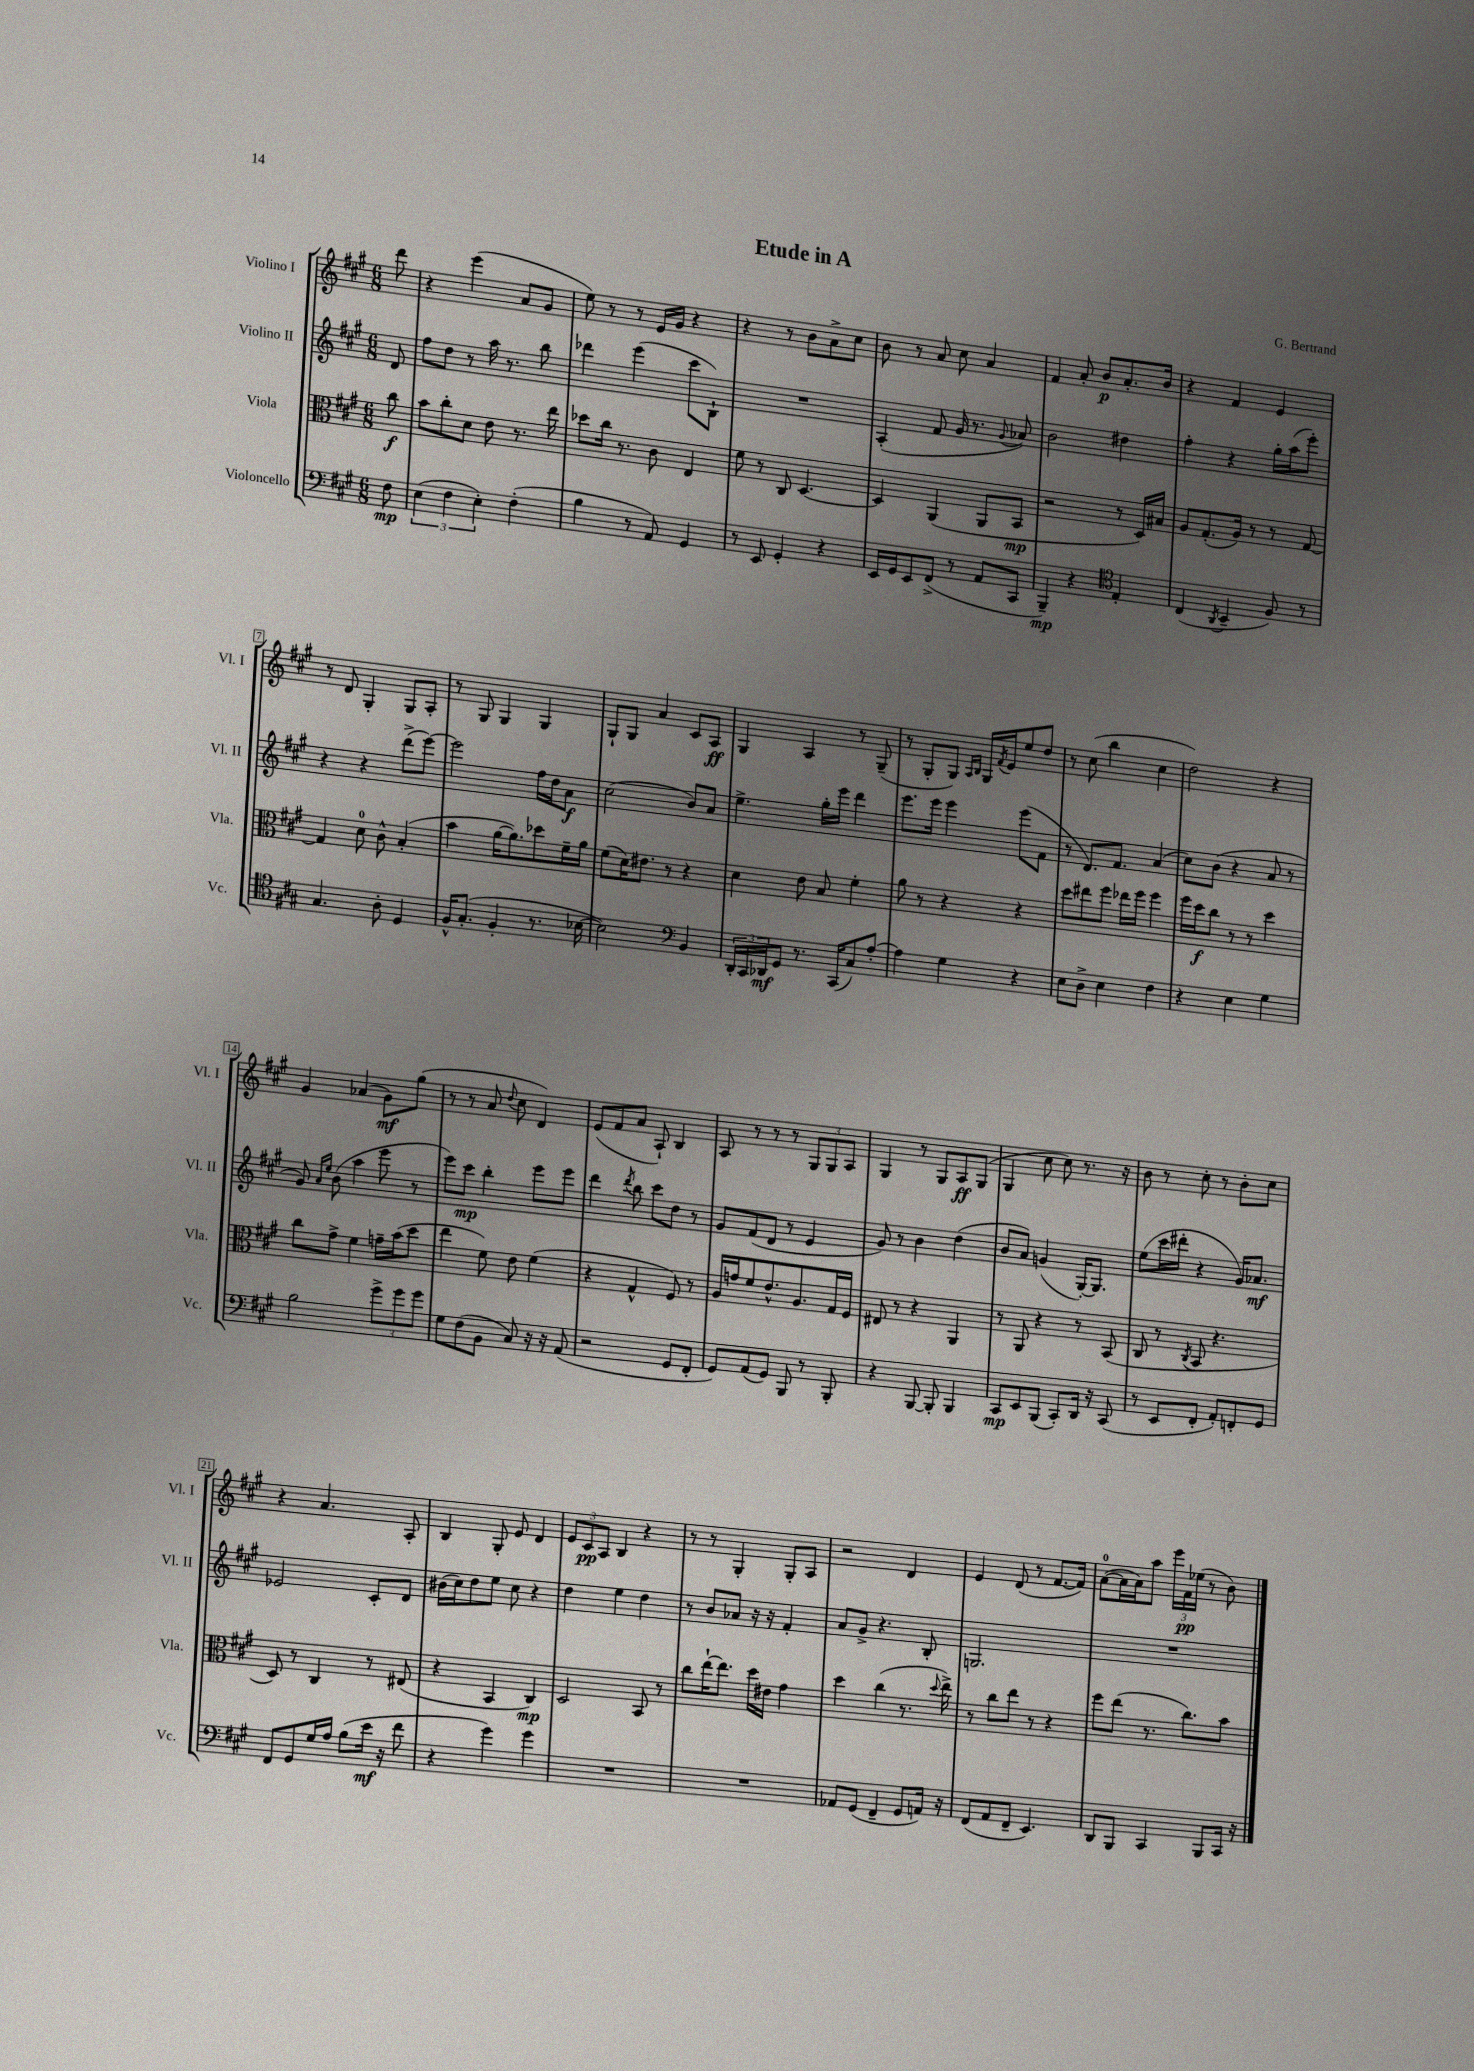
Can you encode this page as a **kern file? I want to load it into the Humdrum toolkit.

**kern	**dynam	**kern	**dynam	**kern	**dynam	**kern	**dynam
*part4	*part4	*part3	*part3	*part2	*part2	*part1	*part1
*staff4	*staff4	*staff3	*staff3	*staff2	*staff2	*staff1	*staff1
*I"Violoncello	*	*I"Viola	*	*I"Violino II	*	*I"Violino I	*
*I'Vc.	*	*I'Vla.	*	*I'Vl. II	*	*I'Vl. I	*
*clefF4	*	*clefC3	*	*clefG2	*	*clefG2	*
*k[f#c#g#]	*	*k[f#c#g#]	*	*k[f#c#g#]	*	*k[f#c#g#]	*
*M6/8	*	*M6/8	*	*M6/8	*	*M6/8	*
=	=	=	=	=	=	=	=
8F#\	mp	8cc#\	f	8d/	.	8ddd\	.
=1	=1	=1	=1	=1	=1	=1	=1
(6E\	.	8b\L	.	8ff#\L	.	4r	.
.	.	8cc#'\	.	8dd\J	.	.	.
6F#\	.	.	.	.	.	.	.
.	.	8d\J	.	8r	.	(4eee\	.
6E'\)	.	.	.	.	.	.	.
.	.	8e\	.	16aa\	.	.	.
.	.	.	.	8.r	.	.	.
(4F#'\	.	8.r	.	.	.	8a/L	.
.	.	.	.	8bb\	.	8g#/J	.
.	.	16ee\	.	.	.	.	.
=2	=2	=2	=2	=2	=2	=2	=2
4B\	.	8dd-X\L	.	4ddd-X\	.	8ee\)	.
.	.	16cc#\Jk	.	.	.	8r	.
.	.	8.r	.	.	.	.	.
8r	.	.	.	(4eee\	.	8r	.
8AA/)	.	8c#\	.	.	.	16e/LL	.
.	.	.	.	.	.	16g#/JJ	.
4GG#/	.	4E/	.	8ccc#\L	.	4r	.
.	.	.	.	8B`\J)	.	.	.
=3	=3	=3	=3	=3	=3	=3	=3
8r	.	8f#\	.	2.r	.	4r	.
8EE/	.	8r	.	.	.	.	.
4GG#'/	.	8C#/	.	.	.	8r	.
.	.	[4.D/	.	.	.	8b\L	.
4r	.	.	.	.	.	8a^\	.
.	.	.	.	.	.	8cc#\J	.
=4	=4	=4	=4	=4	=4	=4	=4
16EE/LL	.	4D/]	.	(4A'/	.	8b\	.
16GG#/J	.	.	.	.	.	.	.
8EE/	.	.	.	.	.	8r	.
(8FF#^/J	.	(4AA/	.	8f#/	.	8a/	.
8r	.	.	.	16g#/	.	8cc#\	.
.	.	.	.	8.r	.	.	.
8AA/L	.	8AA/L	.	.	.	4a/	.
.	.	.	.	8qqg#/	.	.	.
8CC#/J	.	8BB/J	mp	8a-X/)	.	.	.
=5	=5	=5	=5	=5	=5	=5	=5
4BBB~/)	mp	2r	.	2b\	.	4f#/	.
4r	.	.	.	.	.	8a'/	.
.	.	.	.	.	.	8b/L	p
*clefC4	*	*	*	*	*	*	*
4E'/	.	8r	.	4dd#X\	.	8.a'/	.
.	.	16D/LL)	.	.	.	.	.
.	.	16B#X/JJ	.	.	.	16b/Jk	.
=6	=6	=6	=6	=6	=6	=6	=6
(4C#/	.	8A/L	.	4ff#'\	.	4r	.
.	.	(8.G#'/	.	.	.	.	.
8qAA/	.	.	.	.	.	.	.
4BB~/	.	.	.	4r	.	4f#/	.
.	.	16A/Jk)	.	.	.	.	.
.	.	8r	.	.	.	.	.
8F#/)	.	8r	.	16gg#'\LL	.	4e/	.
.	.	.	.	(16aa\J	.	.	.
8r	.	[8G#/	.	8eee'\J)	.	.	.
!!LO:LB:g=z
=7	=7	=7	=7	=7	=7	=7	=7
4.G#/	.	4G#/]	.	4r	.	8r	.
.	.	.	.	.	.	8d/	.
.	.	8d\	.	4r	.	4G#'/	.
8A'\	.	8c#^^\	.	.	.	.	.
4D/	.	(4B'/	.	(8ddd^\L	.	8G#/L	.
.	.	.	.	[8eee\J)	.	8A'/J	.
=8	=8	=8	=8	=8	=8	=8	=8
16F#^^/KL	.	4b\	.	2eee\]	.	8r	.
(8.G#'/J	.	.	.	.	.	.	.
.	.	.	.	.	.	8G#/	.
4F#'/	.	[16a\KL	.	.	.	4G#/	.
.	.	8.a\])	.	.	.	.	.
8.r	.	8dd-X\	.	16ff#\LL	.	4G#/	.
.	.	.	.	16dd\J	.	.	.
.	.	16f#~\L	.	8a\J	f	.	.
[16B-X\	.	16a\JJ	.	.	.	.	.
=9	=9	=9	=9	=9	=9	=9	=9
2B-\])	.	(8f#\L	.	(2cc#\	.	8G#`/L	.
.	.	16d\K)	.	.	.	8G#/J	.
.	.	8.e#X\J	.	.	.	.	.
.	.	.	.	.	.	4a/	.
.	.	8r	.	.	.	.	.
*clefF4	*	*	*	*	*	*	*
4BB/	.	4r	.	8b/L)	.	8c#/L	.
.	.	.	.	8a/J	.	8A/J	ff
=10	=10	=10	=10	=10	=10	=10	=10
24DD'/LL	.	4d\	.	4.ee^\	.	4G#/	.
24CC#/	.	.	.	.	.	.	.
24DD-X/J	mf	.	.	.	.	.	.
8GG#/J	.	.	.	.	.	.	.
8.r	.	8e\	.	.	.	4A/	.
.	.	8B/	.	16gg#'\LL	.	.	.
(16CC#/KL	.	.	.	16eee\JJ	.	.	.
8C#/)	.	4f#'\	.	4ddd\	.	8r	.
[8A'/J	.	.	.	.	.	(8G#~/	.
=11	=11	=11	=11	=11	=11	=11	=11
4A\]	.	8a\	.	8.eee\L	.	8r	.
.	.	8r	.	.	.	8G#'/L	.
.	.	.	.	16eee\Jk	.	.	.
4G#\	.	4r	.	4eee\	.	8G#/J)	.
.	.	.	.	.	.	16qqA/LL	.
.	.	.	.	.	.	16qqB/JJ	.
.	.	.	.	.	.	16G#/LL	.
.	.	.	.	.	.	8qf#/	.
.	.	.	.	.	.	16e/J	.
4r	.	4r	.	(8eee\L	.	8ee/	.
.	.	.	.	8f#\J	.	8dd/J	.
=12	=12	=12	=12	=12	=12	=12	=12
8E\L	.	8dd\L	.	8r	.	8r	.
8D^\J	.	8ee#X\	.	8.d/L)	.	(8cc#\	.
4E\	.	8ff#\J	.	.	.	4bb\	.
.	.	.	.	8.f#/J	.	.	.
.	.	16ee-X\LL	.	.	.	.	.
.	.	16ff#\JJ	.	.	.	.	.
4F#\	.	4ff#\	.	(4a/	.	4cc#\	.
=13	=13	=13	=13	=13	=13	=13	=13
4r	.	16ff#\LL	.	8cc#\L)	.	2dd\)	.
.	.	16dd\J	f	.	.	.	.
.	.	8cc#\J	.	(8b\J	.	.	.
4E\	.	8r	.	4r	.	.	.
.	.	8r	.	.	.	.	.
4G#\	.	4dd\	.	8a/	.	4r	.
.	.	.	.	8r	.	.	.
!!LO:LB:g=z
=14	=14	=14	=14	=14	=14	=14	=14
2B\	.	8cc#\L	.	8g#/)	.	4g#/	.
.	.	.	.	16qqa/LL	.	.	.
.	.	.	.	16qqee/JJ	.	.	.
.	.	8g#^\J	.	(8b\	.	.	.
.	.	4f#\	.	4aa\	.	(4a-X/	.
12g#^\L	.	16gn~\LL	.	8eee\	.	8g#\L)	mf
.	.	(16b\J	.	.	.	.	.
12g#\	.	.	.	.	.	.	.
.	.	8dd\J	.	8r	.	(8gg#\J	.
12g#\J	.	.	.	.	.	.	.
=15	=15	=15	=15	=15	=15	=15	=15
8G#\L	.	4ee\	.	8eee\L)	.	8r	.
(8F#\	.	.	.	8ccc#\J	mp	8r	.
8BB\J	.	8f#\)	.	4bb'\	.	8a/	.
.	.	.	.	.	.	8qqdd/	.
8C#/)	.	8e\	.	.	.	8cc#\	.
16r	.	(4f#\	.	8eee\L	.	4d/)	.
16r	.	.	.	.	.	.	.
(8AA/	.	.	.	8eee\J	.	.	.
=16	=16	=16	=16	=16	=16	=16	=16
2r	.	4r	.	4ddd\	.	(8e/L	.
.	.	.	.	.	.	8f#/	.
.	.	.	.	8qddd/	.	.	.
.	.	4G#^^/	.	8bb\	.	8a/J	.
.	.	.	.	8ccc#\L	.	8A`/)	.
8GG#/L	.	8F#/)	.	8dd\J	.	4B/	.
8FF#'/J	.	8r	.	8r	.	.	.
=17	=17	=17	=17	=17	=17	=17	=17
8GG#/L)	.	16A/LL	.	8g#/L	.	8A/	.
.	.	16gn/J	.	.	.	.	.
(8AA/	.	8f#/	.	(8f#/	.	8r	.
8GG#/J)	.	8.e^^/	.	8d/J	.	8r	.
8BBB/	.	.	.	8r	.	8r	.
.	.	8.A/	.	.	.	.	.
8r	.	.	.	4e/	.	12G#/L	.
.	.	.	.	.	.	12G#/	.
8BBB'/	.	16G#/L	.	.	.	.	.
.	.	.	.	.	.	12A/J	.
.	.	16F#/JJ	.	.	.	.	.
=18	=18	=18	=18	=18	=18	=18	=18
4r	.	8E#X/	.	8g#/)	.	4G#/	.
.	.	8r	.	8r	.	.	.
[8BBB/	.	4r	.	4b\	.	8r	.
8BBB'/]	.	.	.	.	.	8G#/L	.
4BBB/	.	4AA/	.	(4dd\	.	8A/	ff
.	.	.	.	.	.	(8G#/J	.
=19	=19	=19	=19	=19	=19	=19	=19
8CC#/L	mp	8r	.	8b/L	.	4G#/	.
8EE/	.	8AA/	.	8a/J)	.	.	.
(8BBB/J	.	4r	.	(4gn/	.	8cc#\	.
8CC#'/L)	.	.	.	.	.	8cc#\)	.
16DD/Jk	.	8r	.	[16G#'/KL)	.	8.r	.
16r	.	.	.	8.G#/J]	.	.	.
(8CC#/	.	(8BB/	.	.	.	.	.
.	.	.	.	.	.	16r	.
=20	=20	=20	=20	=20	=20	=20	=20
8r	.	8C#/	.	(8ee\L	.	8b\	.
8EE/L	.	8r	.	16ccc#\L	.	8r	.
.	.	.	.	16ddd#X'\JJ	.	.	.
.	.	8qC#/	.	.	.	.	.
8FF#'/J	.	8BB/	.	4r	.	8cc#'\	.
8AA'/L)	.	4.r	.	.	.	8r	.
8FFn'/	.	.	.	16g#/KL)	.	8b'\L	.
.	.	.	.	8.a-X/J	mf	.	.
8GG#/J	.	.	.	.	.	8cc#\J	.
!!LO:LB:g=z
=21	=21	=21	=21	=21	=21	=21	=21
8FF#/L	.	8D/)	.	2e-X/	.	4r	.
8GG#/	.	8r	.	.	.	.	.
16G#/L	.	4C#/	.	.	.	4.a/	.
16A/JJ	.	.	.	.	.	.	.
(8B\L	.	.	.	.	.	.	.
16e\Jk	mf	8r	.	8c#'/L	.	.	.
16r	.	.	.	.	.	.	.
8f#\	.	(8E#X/	.	8d/J	.	8A'/	.
=22	=22	=22	=22	=22	=22	=22	=22
4r	.	4r	.	(16b#X\LL	.	4B/	.
.	.	.	.	16cc#\J)	.	.	.
.	.	.	.	8dd\	.	.	.
4g#\)	.	4BB/	.	8ee\J	.	8G#'/	.
.	.	.	.	8cc#\	.	8e/	.
4g#\	.	4C#/)	mp	4r	.	4d/	.
=23	=23	=23	=23	=23	=23	=23	=23
2.r	.	2D/	.	4dd\	.	12e/L	.
.	.	.	.	.	.	12c#/	pp
.	.	.	.	.	.	12A/J	.
.	.	.	.	4ee\	.	4B/	.
.	.	8BB/	.	4dd\	.	4r	.
.	.	8r	.	.	.	.	.
=24	=24	=24	=24	=24	=24	=24	=24
2.r	.	8cc#\L	.	8r	.	8r	.
.	.	[16ee`\K	.	8b/L	.	8r	.
.	.	8.ee\J]	.	.	.	.	.
.	.	.	.	8a-X/J	.	4G#'/	.
.	.	16dd\LL	.	16r	.	.	.
.	.	16e#X\JJ	.	16r	.	.	.
.	.	4g#\	.	4f#'/	.	8G#'/L	.
.	.	.	.	.	.	8A/J	.
=25	=25	=25	=25	=25	=25	=25	=25
8AA-X/L	.	4dd\	.	8a/L	.	2r	.
(8GG#/J	.	.	.	8g#^/J	.	.	.
4FF#~/	.	(4cc#\	.	4.r	.	.	.
8GG#/L	.	8.r	.	.	.	4d/	.
16AAn/Jk)	.	.	.	8B'/	.	.	.
.	.	8qqdd/	.	.	.	.	.
16r	.	16ee^\)	.	.	.	.	.
=26	=26	=26	=26	=26	=26	=26	=26
(8FF#/L	.	8r	.	2.Gn/	.	4e/	.
8AA/	.	8cc#\L	.	.	.	.	.
8FF#~/J	.	8ee\J	.	.	.	(8d/	.
4.EE/)	.	8r	.	.	.	8r	.
.	.	4r	.	.	.	[8.f#/L	.
.	.	.	.	.	.	16f#/Jk])	.
=27	=27	=27	=27	=27	=27	=27	=27
8DD/L	.	8ff#\L	.	2.r	.	([8a\L	.
8BBB/J	.	(8ee\J	.	.	.	16a\L]	.
.	.	.	.	.	.	16a\J)	.
4CC#/	.	8.r	.	.	.	8aa\J	.
.	.	.	.	.	.	24eee\LL	.
.	.	.	.	.	.	24f#\	pp
.	.	8.cc#\L)	.	.	.	.	.
.	.	.	.	.	.	(24ee-X\JJ	.
8BBB/L	.	.	.	.	.	8r	.
16CC#/Jk	.	8b\J	.	.	.	8b\)	.
16r	.	.	.	.	.	.	.
==	==	==	==	==	==	==	==
*-	*-	*-	*-	*-	*-	*-	*-
